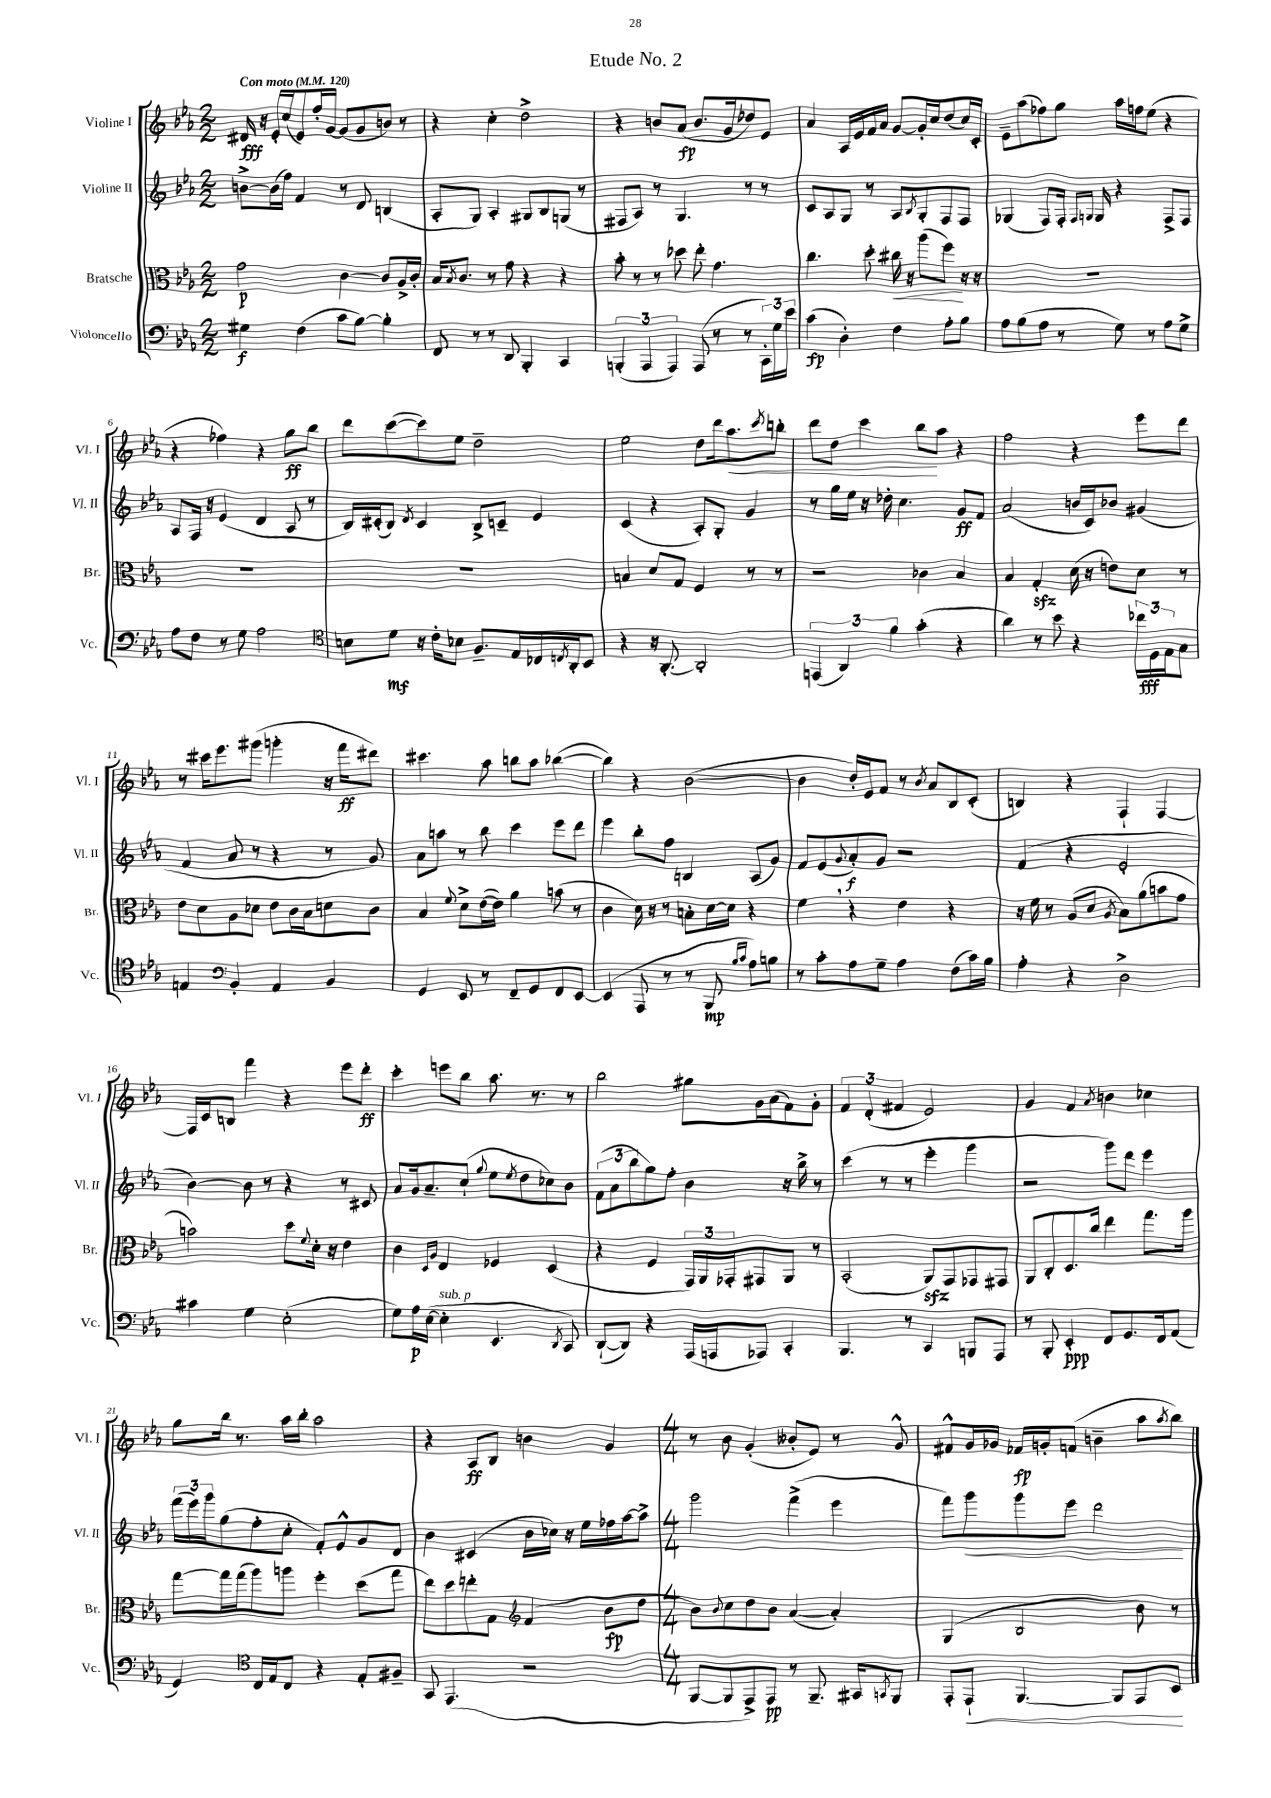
\header { title = "Etude No. 2" }
<<
\new StaffGroup <<
\new Staff = "s0" \with { instrumentName = "Violine I" shortInstrumentName = "Vl. I" } {
    \clef treble \key ees \major \numericTimeSignature \time 2/2 \tempo "Con moto" 4 = 120
    dis'16\fff r16 ees'16-. c''16( ees'8) f''16-. g'16~ g'8( g'8 b'8) r8 |
    r4 c''4-. d''2-> |
    r4 b'8 aes'8\fp( b'8. g'16 des''8) ees'8 |
    aes'4 aes16 ees'16 f'16 aes'16 g'8~ g'16-. c''16 d''8( c''16) c'16-. |
    ees'8-- aes''8( fes''8) g''8 aes''16 f''16 ees''8( r4 |
    r4 fes''4) r4 g''8\ff bes''8 |
    d'''8 c'''8~( c'''8) ees''8 d''2-- |
    ees''2 d''8 d'''16 aes''8.\< \acciaccatura { c'''8 } b''8-. |
    d'''8 d''8 c'''4 bes''8\! aes''8 r4 |
    f''2 r4 ees'''8 d'''8 |
    r8 cis'''16 ees'''8. gis'''8( g'''4-. r16 f'''16\ff dis'''8) |
    cis'''4. aes''8 b''8 aes''8 bes''4~( |
    bes''4) r4 bes'2~( |
    bes'4 d''16-.) ees'16 f'8 r8 \acciaccatura { bes'8 } aes'8 bes8 c'8-.( |
    b4) r4 f4-! f4~ |
    f16 c'16 b8 f'''4 r4 ees'''8 d'''8-.\ff |
    c'''4-. e'''8 bes''8 aes''8. r8. r8 |
    bes''2 gis''8 g'16 aes'16( f'8) g'8-. |
    \tuplet 3/2 { f'4 d'4-.( fis'4 } ees'2) |
    g'4 f'4 \acciaccatura { aes'8 } b'4 ces''4 |
    g''8 bes''16 r8. aes''16 bes''16-. aes''2 |
    r4 aes8\ff bes8 b'4 g'4 |
    \numericTimeSignature \time 4/4 r8 bes'8 g'4-.( beses'8-. ees'8) r8 g'8-^ |
    fis'8-^ g'16 ges'16 fes'16\fp g'16-. f'8( b'4-- aes''8 \acciaccatura { aes''8 } bes''8) \bar "|." |
}
\new Staff = "s1" \with { instrumentName = "Violine II" shortInstrumentName = "Vl. II" } {
    \clef treble \key ees \major \numericTimeSignature \time 2/2
    b'8~-> b'16( f''16) f'4 r8 d'8 b4( |
    aes8-. g8) aes4-. gis8 bes8 g8( r8 |
    fis8 aes8) r8 g4. r8 r8 |
    c'8 aes8 g8 r8 aes8 \acciaccatura { bes8 } g8-. f8 f8 |
    ges4( f8) f16-. \grace { f16 g16 } g16 r4 f8-> f8 |
    aes8 f16 r16 ees'4( d'4 aes8 r8 |
    bes16) cis'16-.( bes8) \acciaccatura { d'8 } cis'4 bes8-> c'8-- ees'4 |
    c'4( r4 aes8-.) g8-. g'4 |
    r8 g''16 ees''16 r16 des''16-. c''4. g'8\ff f'8 |
    aes'2( b'16 c'16) bes'8 gis'4( |
    f'4 aes'8 r8 r4 r8 g'8) |
    aes'8 a''8 r8 bes''8 c'''4 ees'''8 d'''8 |
    ees'''4 bes''8-. f''8 b4 aes8( g'8) |
    f'8 ees'8( \appoggiatura { g'8 } aes'8-.\f) g'8 r2 |
    f'4( r4 ees'2-. |
    bes'4~) bes'8 r8 r4 r8 cis'8 |
    aes'8 g'16 aes'8.-- c''8-!( \appoggiatura { g''8 } ees''8 \acciaccatura { ees''8 } d''8 ces''8) bes'8 |
    \tuplet 3/2 { f'8( aes'8 bes''8 } g''8) f''8-. bes'4 r16 bes''16-> r8 |
    c'''4( r8 r8 ees'''4-. g'''4 |
    r2 g'''8) d'''8 ees'''4 |
    \tuplet 3/2 { f'''16( ees'''16) g'''16 } g''8( f''8-. c''8-. f'8-.) ees'8-^ g'8 d'8 |
    bes'4 cis'4( bes'16 ces''16) r16 ees''16 fes''16 aes''16~ aes''8-> |
    \numericTimeSignature \time 4/4 g'''2 f'''4->( ees'''4 |
    f'''8) g'''8\< g'''8 ees'''8 d'''2\! \bar "|." |
}
\new Staff = "s2" \with { instrumentName = "Bratsche" shortInstrumentName = "Br." } {
    \clef alto \key ees \major \numericTimeSignature \time 2/2
    g'2\p c'4~ c'8 aes16-> c'16-. |
    bes16 \acciaccatura { bes8 } c'8. r8 g'8 r4 r4 |
    bes'8-. r8 r8 des''8 ees''8-. g'4. |
    c''4. d''8-. cis''16\< r16 aes''8( f''8\!) r16 r16 |
    R1 |
    R1 |
    R1 |
    b4 d'8 g8 f4 r8 r8 |
    r2 ces'4 bes4 |
    bes4 g4-.\sfz d'16( r16 e'8) d'8 r8 |
    ees'8 d'8 aes8 des'8 ees'8 c'16 bes16 d'8 c'8 |
    bes4 \appoggiatura { f'8 } d'8-> ees'16~( ees'16) aes'4 b'8( r8 |
    c'4 d'16) r16 r8 b8-. d'16~ d'16 r4 |
    f'4 \breathe r4 ees'4 r4 |
    r16 f'16 r8 aes8( d'8 \acciaccatura { aes8 } bes8) aes'8( b'8 g'8 |
    b'2) d''8 \appoggiatura { f'8 } d'16-. r16 ees'4 |
    c'4 \grace { d16 aes16 } ees4 fes4 d4( |
    r4 f4 \tuplet 3/2 { g,16) aes,16 ges,16-. } gis,8 aes,8 r8 |
    bes,2-.( aes,8\sfz) g,8 ges,8 gis,8 |
    aes,8 c8-. d8. c''16 ees''4 g''8. aes''16 |
    g''8~ g''16 g''16( aes''8) a''8 f''4-. d''8( g''8 |
    ees''8) d''8 e''8-. g8 \clef treble f'4( bes'8\fp d''8 |
    \numericTimeSignature \time 4/4 bes'8) \appoggiatura { bes'8 } c''8 d''8 bes'8 aes'4~( aes'4-.) |
    g4( bes2 bes'8) r8 \bar "|." |
}
\new Staff = "s3" \with { instrumentName = "Violoncello" shortInstrumentName = "Vc." } {
    \clef bass \key ees \major \numericTimeSignature \time 2/2
    gis4\f f4( c'8 bes8~) bes4-. |
    f,8 r8 r8 d,8 bes,,4-. c,4 |
    \tuplet 3/2 { b,,4-.( aes,,4 aes,,4) } aes,,8( r8 r8 \tuplet 3/2 { c,16-.) g16 ees'16 } |
    c'4\fp( d4-.) f4 aes8-. bes8 |
    aes8 bes8( aes8 r8 g8) r8 aes8 g8-> |
    aes8 f8 r8 g8 aes2 |
    \clef tenor b8 d'8\mf r16 c'16-. bes8 f8.-- ees16 ces16 \acciaccatura { c8 } aes,16-. bes,8 |
    r4 r16 aes,8.~-. aes,2-. |
    \tuplet 3/2 { e,4( aes,4) f'4 } g'4-.( r4 |
    aes'4) r8 bes'8 r4 \tuplet 3/2 { ces''16\fff d16 ees16 } g8 |
    e4 \clef bass bes,4-. aes,4 bes,4 |
    g,4 ees,8 r8 f,8-- g,8 f,8 ees,8~ |
    ees,4( aes,,8 r8 r8 bes,,8\mp \grace { bes16 c'16 } aes8) b8 |
    r8 c'8-. aes8 g8-- aes4 f8( c'16) bes16 |
    aes4-. r4 d2-> |
    cis'4 g4 ees2-.( |
    g8) aes16\p ees16~( ees4-.^\markup { \italic "sub. p" } ees,4. \acciaccatura { d,8 } c,8) |
    d,8~-!( d,8) r4 aes,,16( a,,16 aes,,8) c,4-. |
    bes,,4. r8 c,4 b,,8 aes,,8 |
    r8 bes,,8-. ees,4-.\ppp f,8 g,8. f,16 aes,8( |
    g,4) \clef tenor c16 ees16 c8 r4 ees8-. fis8-- |
    g,8 ees,4.( r2 |
    \numericTimeSignature \time 4/4 f,8~ f,8 ees,8->) ees,8\pp r8 f,8.-- gis,16 \acciaccatura { g,8 } f,8 |
    ees,8-. ees,8-!\< f,4.~ f,8 ees,8 bes,8\! \bar "|." |
}
>>
>>
